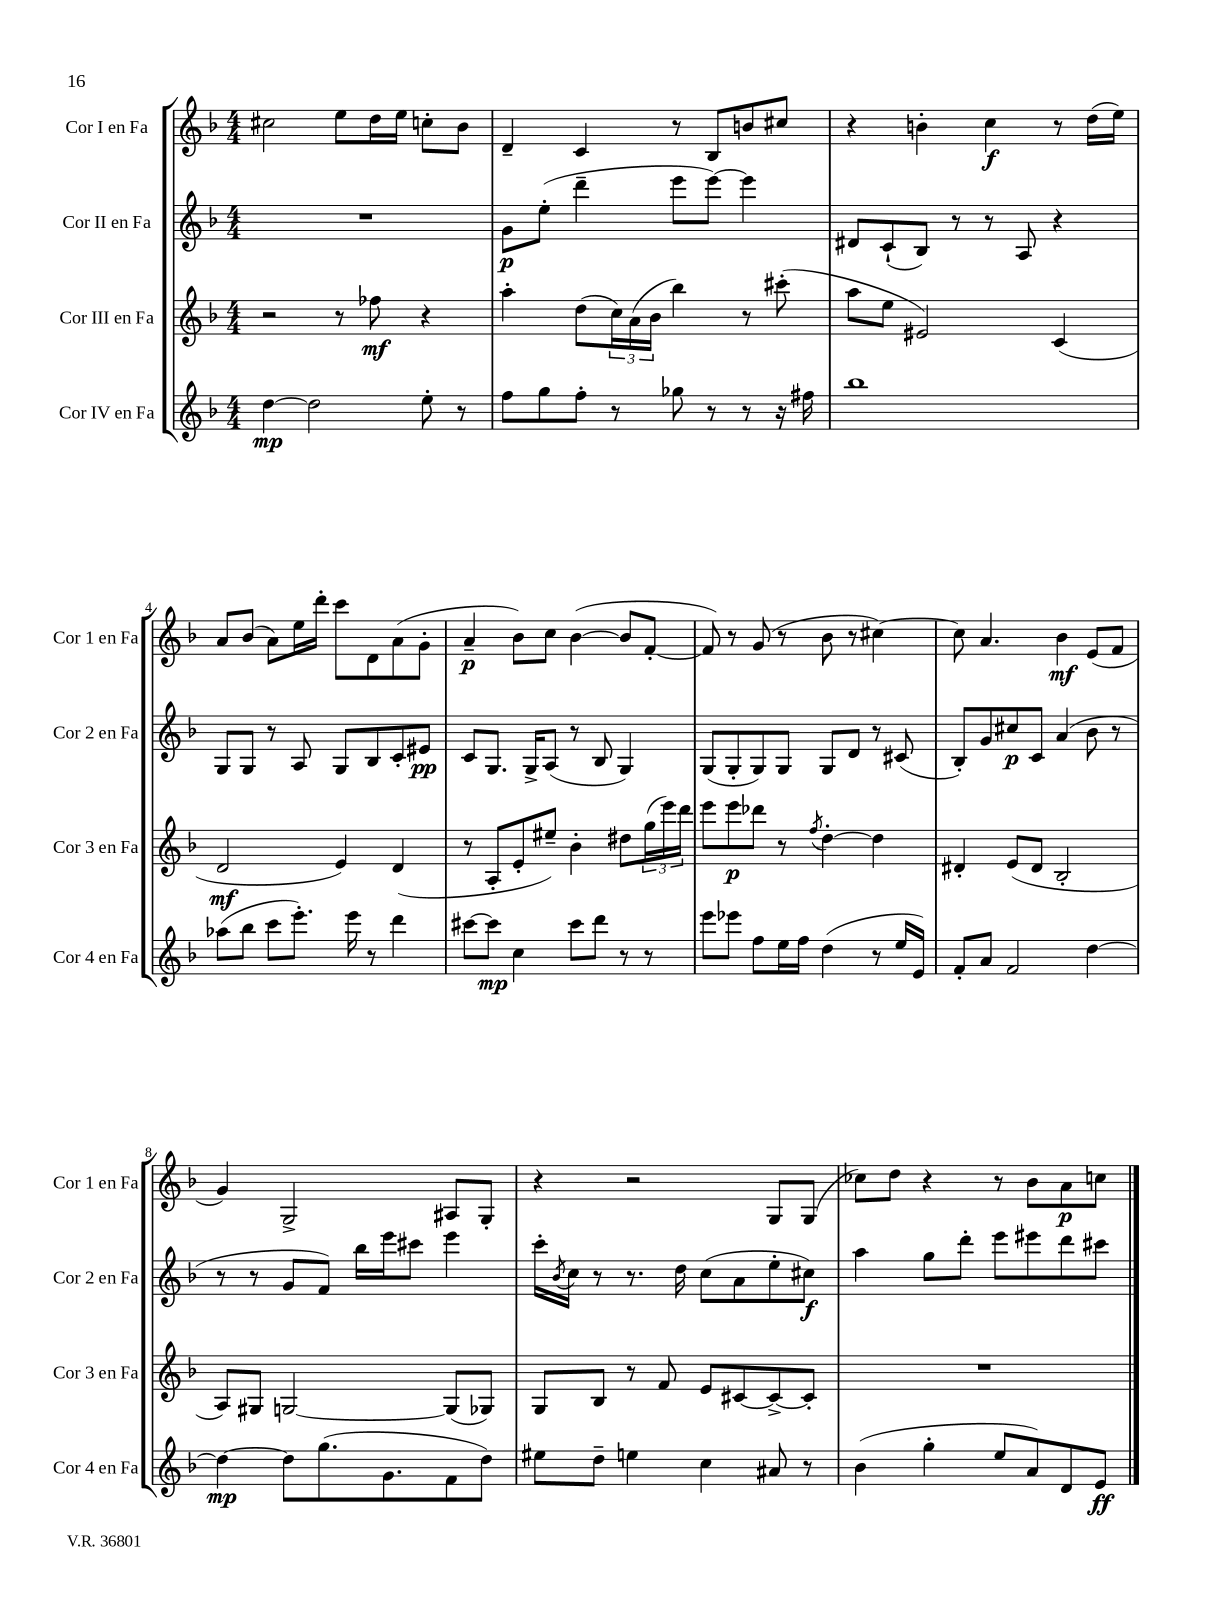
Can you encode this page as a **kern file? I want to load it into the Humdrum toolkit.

**kern	**kern	**kern	**kern
*staff4	*staff3	*staff2	*staff1
*clefG2	*clefG2	*clefG2	*clefG2
*k[b-]	*k[b-]	*k[b-]	*k[b-]
*M4/4	*M4/4	*M4/4	*M4/4
[4dd	2r	1r	2cc#
2dd]	.	.	.
.	8r	.	8ee
.	8ff-	.	16dd
.	.	.	16ee
8ee'	4r	.	8cc'
8r	.	.	8b-
=	=	=	=
8ff	4aa'	8g	4d~
8gg	.	(8ee'	.
8ff'	(8dd	4ddd~	4c
8r	24cc)	.	.
.	(24a	.	.
.	24b-	.	.
8gg-	4bb-)	8eee	8r
8r	.	[8eee)	8B-
8r	8r	4eee]	8b
16r	(8ccc#'	.	8cc#
16ff#	.	.	.
=	=	=	=
1bb-	8aa	8d#	4r
.	8ee	(8c`	.
.	2e#)	8B-)	4b'
.	.	8r	.
.	.	8r	4cc
.	.	8A	.
.	(4c	4r	8r
.	.	.	(16dd
.	.	.	16ee)
=	=	=	=
(8aa-	2d	8G	8a
8bb-	.	8G	(8b-
8ccc	.	8r	8a)
8.eee')	.	8A	16ee
.	.	.	16ddd'
.	4e)	8G	8ccc
16eee	.	.	.
8r	.	8B-	8d
4ddd	(4d	8c'	(8a
.	.	8e#	8g'
=	=	=	=
[8ccc#	8r	8c	4a~
8ccc#]	8A'	8.G	.
4cc	8e'	.	8b-)
.	.	16G^	.
.	8ee#~)	(8A	8cc
8ccc#	4b-'	8r	([4b-
8ddd	.	8B-	.
8r	8dd#	4G)	8b-]
8r	(24gg	.	[8f'
.	24eee)	.	.
.	24ddd	.	.
=	=	=	=
8eee	8eee	(8G	8f])
8eee-	8eee	8G'	8r
8ff	8ddd-	8G)	(8g
16ee	8r	8G	8r
16ff	.	.	.
.	8qff	.	.
(4dd	[4dd'	8G	8b-
.	.	8d	8r
8r	4dd]	8r	[4cc#)
16ee	.	(8c#	.
16e)	.	.	.
=	=	=	=
8f'	4d#'	8B-')	8cc#]
8a	.	8g	4.a
2f	(8e	8cc#	.
.	8d#	8c	.
.	2B-'	(4a	4b-
[4dd	.	8b-	(8e
.	.	8r	8f
=	=	=	=
4dd_	8A)	8r	4g)
.	8G#	8r	.
8dd]	[2G	8g	2G^
(8.gg	.	8f)	.
.	.	16bb-	.
8.g	.	16eee	.
.	.	8ccc#	.
8f	(8G]	4eee	8A#
8dd)	8G-)	.	8G'
=	=	=	=
8ee#	8G	16ccc'	4r
.	.	8qb-	.
.	.	16cc	.
8dd~	8B-	8r	.
4ee	8r	8.r	2r
.	8f	.	.
.	.	16dd	.
4cc	8e	(8cc	.
.	[8c#	8a	.
8a#	8c#^_	8ee'	8G
8r	8c#']	8cc#)	(8G
=	=	=	=
(4b-	1r	4aa	8cc-)
.	.	.	8dd
4gg'	.	8gg	4r
.	.	8ddd'	.
8ee	.	8eee	8r
8a)	.	8eee#	8b-
8d	.	8ddd	8a
8e	.	8ccc#	8cc
==	==	==	==
*-	*-	*-	*-
